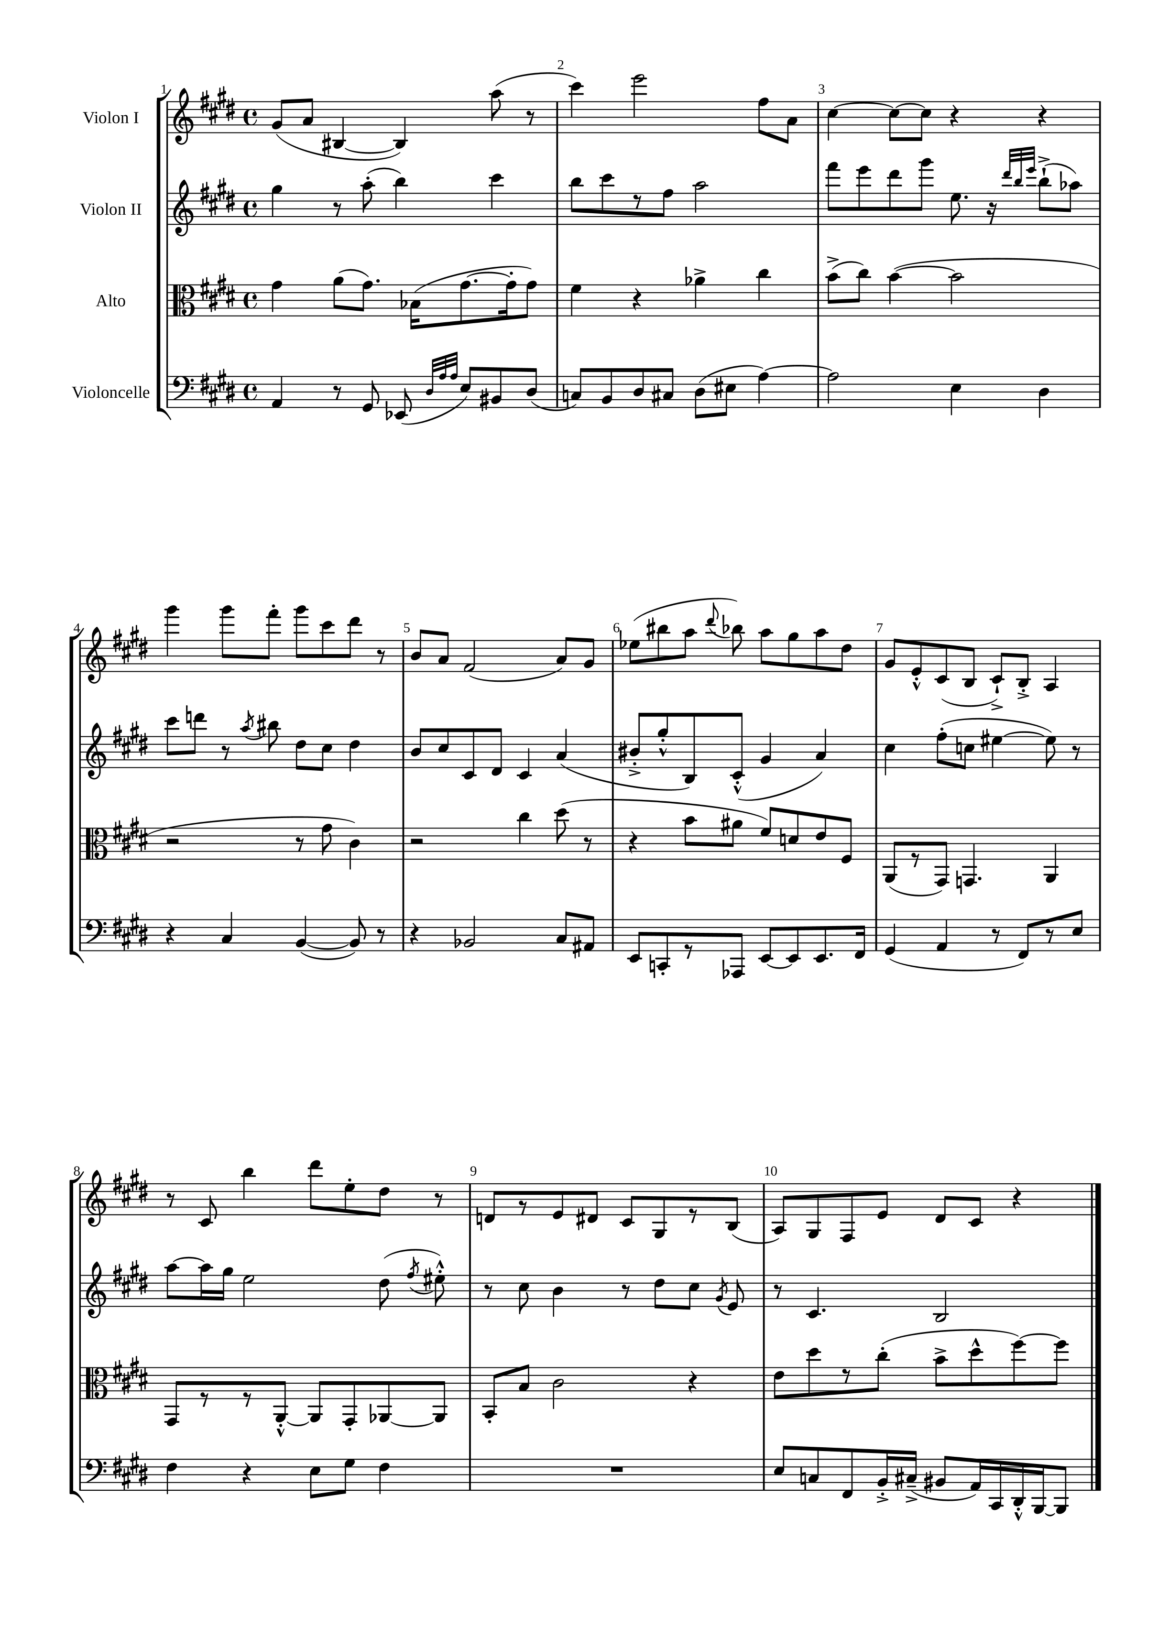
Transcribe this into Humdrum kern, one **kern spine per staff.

**kern	**kern	**kern	**kern
*staff4	*staff3	*staff2	*staff1
*clefF4	*clefC3	*clefG2	*clefG2
*k[f#c#g#d#]	*k[f#c#g#d#]	*k[f#c#g#d#]	*k[f#c#g#d#]
*M4/4	*M4/4	*M4/4	*M4/4
*met(c)	*met(c)	*met(c)	*met(c)
4AA	4g#	4gg#	(8g#
.	.	.	8a
8r	(8a	8r	[4B#
8GG#	8.g#)	(8aa'	.
(8EE-	.	4bb)	4B#])
.	(16B-	.	.
32qqD#	.	.	.
32qqA	.	.	.
32qqA	.	.	.
8E)	[8.g#	.	.
8BB#	.	4ccc#	(8aa
.	16g#']	.	.
(8D#	8g#)	.	8r
=	=	=	=
8C)	4f#	8bb	4ccc#)
8BB	.	8ccc#	.
8D#	4r	8r	2eee
8C#	.	8ff#	.
(8D#	4a-^	2aa	.
8E#	.	.	.
[4A)	4cc#	.	8ff#
.	.	.	8a
=	=	=	=
2A]	(8b^	8fff#	[4cc#
.	8cc#)	8eee	.
.	([4b	8ddd#	8cc#_
.	.	8ggg#	8cc#]
4E	2b]	8.ee	4r
.	.	16r	.
.	.	32qqddd#	.
.	.	32qqbb	.
.	.	32qqeee	.
4D#	.	(8bb`^	4r
.	.	8aa-)	.
=	=	=	=
4r	2r	8ccc#	4ggg#
.	.	8ddd	.
4C#	.	8r	8ggg#
.	.	8qaa	.
.	.	8bb#	8fff#'
([4BB	8r	8dd#	8ggg#
.	8g#	8cc#	8ccc#
8BB])	4c#)	4dd#	8ddd#
8r	.	.	8r
=	=	=	=
4r	2r	8b	8b
.	.	8cc#	8a
2BB-	.	8c#	(2f#
.	.	8d#	.
.	4cc#	4c#	.
8C#	(8dd#	(4a	8a)
8AA#	8r	.	8g#
=	=	=	=
8EE	4r	8b#'^	(8ee-
8CC'	.	8gg#'^^	8bb#
8r	8b	8B)	8aa
.	.	.	8qqddd#
8AAA-	8a#	(8c#'^^	8bb-)
[8EE	8f#)	4g#	8aa
8EE]	8d	.	8gg#
8.EE	8e	4a)	8aa
.	8F#	.	8dd#
16FF#	.	.	.
=	=	=	=
(4GG#	(8AA	4cc#	8g#
.	8r	.	8e'^^
4AA	8GG#)	(8ff#'	(8c#
.	4.GG	8cc	8B
8r	.	[4ee#	8c#`^)
8FF#)	.	.	8B'^
8r	4AA	8ee#])	4A
8E	.	8r	.
=	=	=	=
4F#	8GG#	[8aa	8r
.	8r	16aa]	8c#
.	.	16gg#	.
4r	8r	2ee	4bb
.	[8AA'^^	.	.
8E	8AA]	.	8ddd#
8G#	8GG#'	.	8ee'
4F#	[8AA-	(8dd#	8dd#
.	.	8qff#	.
.	8AA-]	8ee#'^^)	8r
=	=	=	=
1r	8BB'	8r	8d
.	8B	8cc#	8r
.	2c#	4b	8e
.	.	.	8d#
.	.	8r	8c#
.	.	8dd#	8G#
.	4r	8cc#	8r
.	.	8qg#	.
.	.	8e	(8B
=	=	=	=
8E	8e	8r	8A)
8C	8dd#	4.c#	8G#
8FF#	8r	.	8F#
16BB'^	(8cc#'	.	8e
(16C#~^	.	.	.
8BB#	8b^	2B	8d#
16AA)	8dd#^^	.	8c#
16CC#	.	.	.
16DD#'^^	[8ff#)	.	4r
[16BBB	.	.	.
8BBB]	8ff#]	.	.
==	==	==	==
*-	*-	*-	*-
